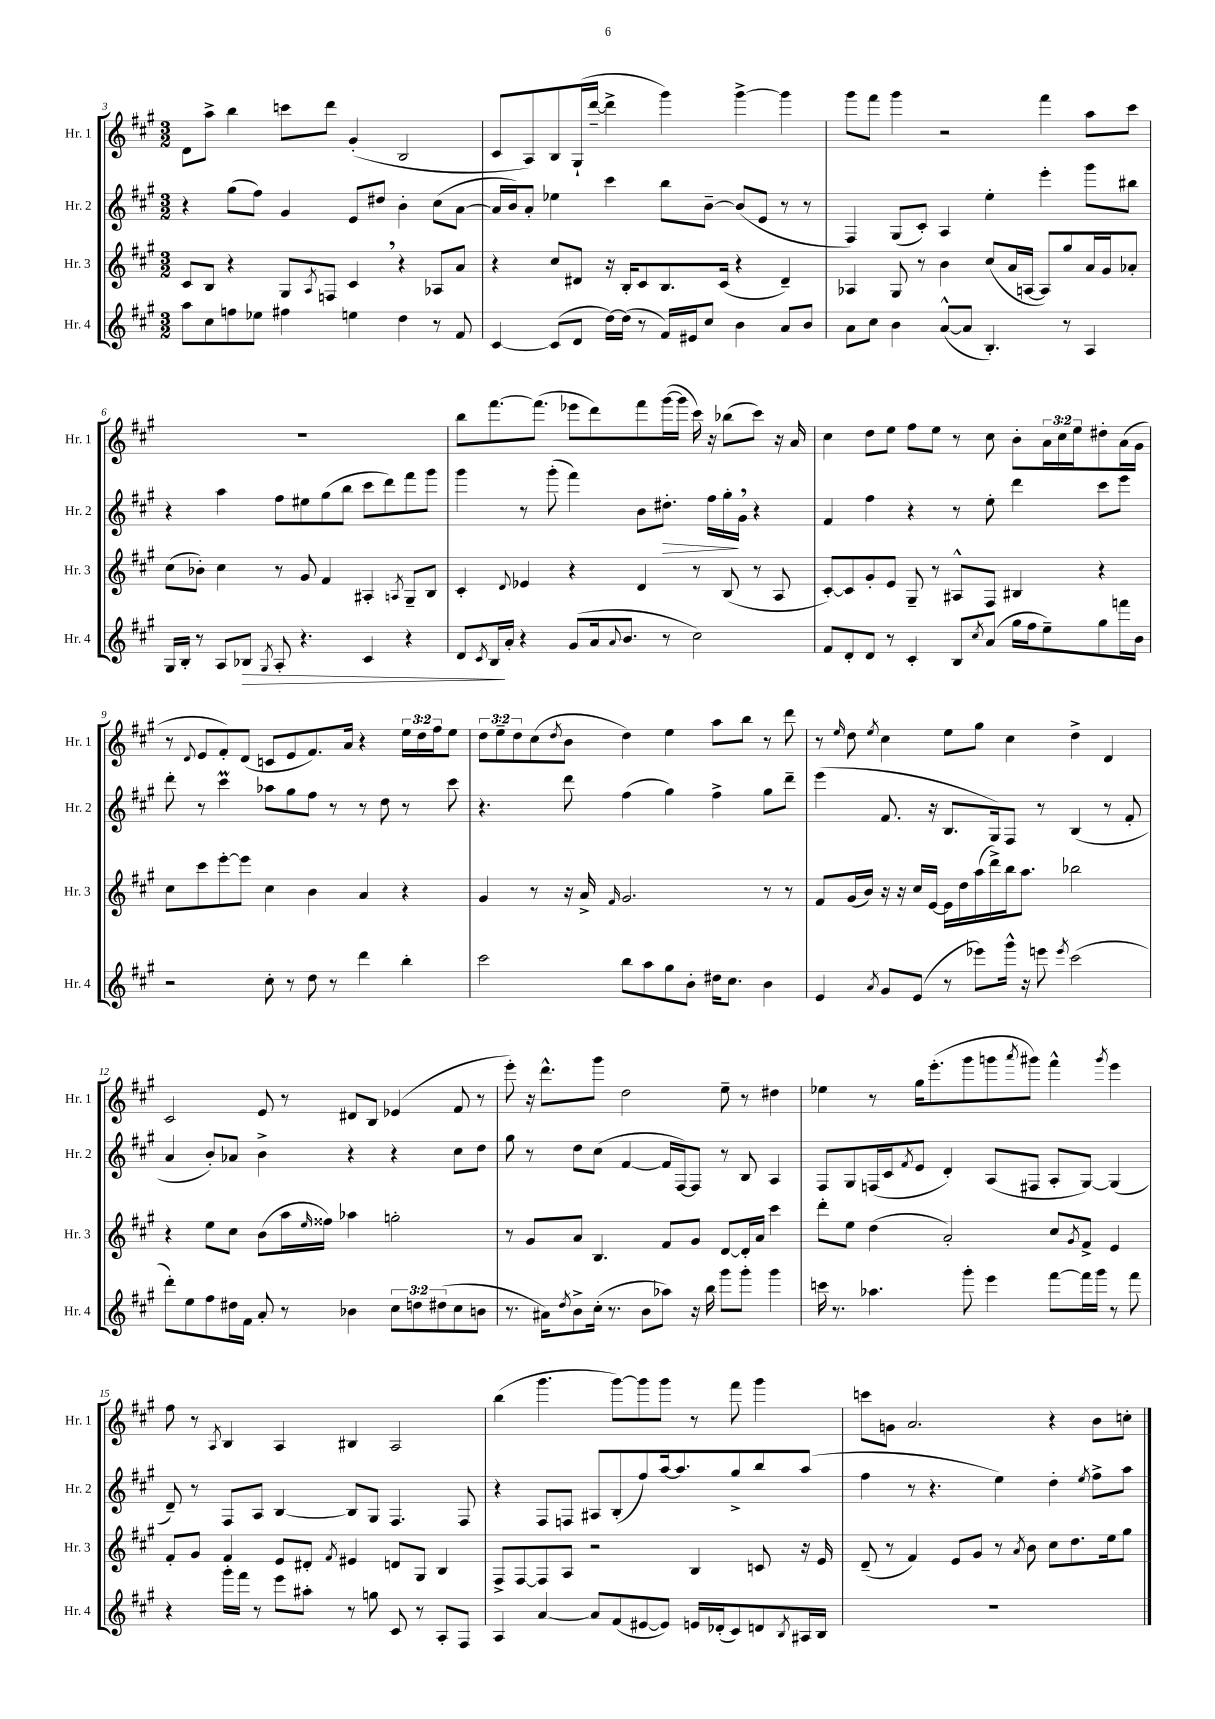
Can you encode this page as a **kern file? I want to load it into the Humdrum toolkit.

**kern	**kern	**kern	**kern
*staff4	*staff3	*staff2	*staff1
*clefG2	*clefG2	*clefG2	*clefG2
*k[f#c#g#]	*k[f#c#g#]	*k[f#c#g#]	*k[f#c#g#]
*M3/2	*M3/2	*M3/2	*M3/2
8aa	8c#	4r	8d
8cc#	8B	.	8aa^
8ff	4r	(8gg#	4bb
8ee-	.	8ff#)	.
4ff#	8G#	4g#	8ccc
.	8qA	.	.
.	8F	.	8ddd
4ee	4c#	8e	(4g#'
.	.	8dd#	.
4dd	4r	4b'	2B
8r	8A-	(8cc#	.
8f#	8a	[8a	.
=	=	=	=
[4c#	4r	16a]	8c#
.	.	16b)	.
.	.	8a'	8A)
(8c#]	8cc#	4ee-	8B
8d	8d#	.	(16G#`
.	.	.	[16ddd~
[16dd)	16r	4ccc#	4ddd^]
(16dd]	16B'	.	.
8r	8c#	.	.
16f#)	8.B	8bb	4ggg#)
16e#	.	.	.
8cc#	.	[8b~	.
.	(16c#	.	.
4b	4r	(8b]	[4ggg#^
.	.	8e	.
8a	4d#~)	8r	4ggg#]
8b	.	8r	.
=	=	=	=
8a	4A-	4F#)	8ggg#
8cc#	.	.	8fff#
4b	8G#	(8G#	4ggg#
.	8r	8c#')	.
([8a^^	4b	4A	2r
8a]	.	.	.
4.B')	(8cc#	4ee'	.
.	16a	.	.
.	[16A	.	.
.	8A])	4eee'	4fff#
8r	8gg#	.	.
4A	16a	8ggg#	8aa
.	16g#	.	.
.	8a-'	8bb#	8ccc#
=	=	=	=
16G#	(8cc#	4r	1.r
16B'	.	.	.
8r	8b-')	.	.
8A	4cc#	4aa	.
8B-	.	.	.
8qG#	.	.	.
8A'	8r	8ff#	.
4.r	8g#	8ee#	.
.	4f#	(8gg#	.
.	.	8bb	.
4c#	4A#'	8ccc#	.
.	.	8ddd)	.
.	8qA	.	.
4r	8G#~	8fff#	.
.	8B	8ggg#	.
=	=	=	=
8d	4c#'	4ggg#	8bb
8qc#	.	.	.
16B	.	.	[8.fff#
16a'	.	.	.
.	8qqd	.	.
4r	4e-	8r	.
.	.	.	(8.fff#]
.	.	(8ggg#'	.
(8g#	4r	4fff#)	8eee-
16a	.	.	8ddd)
8qqa	.	.	.
8.b	.	.	.
.	4d	8b	8fff#
8r	.	8.dd#'	([16ggg#
.	.	.	16ggg#]
2cc#)	8r	.	16ccc#)
.	.	16ff#	16r
.	(8B	16gg#'	(8bb-
.	.	16g#	.
.	8r	4r	8ccc#)
.	8A	.	16r
.	.	.	16a
=	=	=	=
8f#	[8c#')	4f#	4cc#
8d'	8c#]	.	.
8d	8g#'	4ff#	8dd
8r	8e	.	8ee
4c#'	8G#~	4r	8ff#
.	8r	.	8ee
8B	8A#^^	8r	8r
8qcc#	.	.	.
(8a	8F#	8ee'	8cc#
16gg#	4B#	4ddd	8b'
16ff#	.	.	.
8ee~)	.	.	24a
.	.	.	24cc#
.	.	.	24ee
8gg#	4r	8ccc#	8dd#'
16fff	.	8eee	(16a
16b	.	.	16g#
=	=	=	=
2r	8cc#	8ddd'	8r
.	.	.	8qqd
.	8ccc#	8r	8e
.	[8eee'	4ccc#	8f#')
.	8eee]	.	(8d
8cc#'	4cc#	8aa-	8c
8r	.	8gg#	8e
8dd	4b	8ff#	8.f#)
8r	.	8r	.
.	.	.	16a
4ddd	4a	8r	4r
.	.	8dd	.
4bb'	4r	8r	24ee
.	.	.	24dd
.	.	.	24ff#
.	.	8ccc#	8ee
=	=	=	=
2ccc#	4g#	4.r	12dd
.	.	.	12ee~
.	.	.	12dd
.	8r	.	(8cc#
.	.	.	8qdd
.	16r	8ddd	8b
.	16a^	.	.
.	16qqf#	.	.
8bb	2.g#	(4ff#	4dd)
8aa	.	.	.
8gg#	.	4gg#)	4ee
8b'	.	.	.
16dd#	.	4ff#^	8aa
8.cc#	.	.	.
.	.	.	8bb
4b	8r	8gg#	8r
.	8r	8ddd~	8ddd
=	=	=	=
4e	8f#	(4eee	8r
.	.	.	16qqee
.	(16g#	.	8dd
.	16b)	.	.
8qa	.	.	8qee
8g#	16r	8.f#	4cc#
.	16r	.	.
(8e	16cc#	.	.
.	[16e	16r	.
8r	16e]	8.B	8ee
.	16dd	.	.
8eee-)	(16aa	.	8gg#
.	16ddd^)	16G#)	.
16ggg#^^	16bb	8F#	4cc#
16r	8.aa	.	.
8eee	.	8r	.
8qeee	.	.	.
(2ccc#	2bb-	(4B	4dd^
.	.	8r	4d
.	.	8f#'	.
=	=	=	=
8ddd')	4r	4a	2c#
8ee	.	.	.
8ff#	8ee	8b')	.
16dd#	8cc#	8a-	.
16f#	.	.	.
8a'	(8b	4b^	8e
8r	16aa	.	8r
.	16qqee	.	.
.	16ff##)	.	.
4b-	4aa-	4r	8d#
.	.	.	8B
12cc#	2gg'	4r	(4e-
12dd	.	.	.
(12dd#	.	.	.
8cc#	.	8cc#	8f#
8b	.	8dd	8r
=	=	=	=
8.r	8r	8gg#	8eee')
.	8g#	8r	16r
16a#)	.	.	8.ddd^^
8qdd	.	.	.
8b^	8a	8dd	.
(16cc#'	4.B	(8cc#	8ggg#
8.r	.	.	.
.	.	[4f#	2dd
8b	.	.	.
8aa-)	8f#	16f#]	.
.	.	[16F#)	.
16r	8g#	8F#]	.
16bb	.	.	.
8ggg#	[8d	8r	8ee~
8ggg#'	16d']	8B	8r
.	16a	.	.
4ggg#	4ccc#	4A	4dd#
=	=	=	=
16ccc	8ddd'	8F#	4ee-
8.r	.	.	.
.	8ee	8G#	.
4.aa-	(4dd	(16F	8r
.	.	16c#	.
.	.	8qf#	.
.	.	8e	16gg#
.	.	.	(8.eee'
.	2a')	4d')	.
8ggg#'	.	.	8ggg#
4eee	.	(8A	8ggg
.	.	.	8qaaa
.	.	8F#	8ggg#)
[8fff#	8cc#	8A'	4fff#^^
.	8qg#	.	.
16fff#]	8f#^	[8G#)	.
16ggg#	.	.	.
.	.	.	8qggg#
8r	4e	(4G#]	4eee
8fff#	.	.	.
=	=	=	=
4r	8f#'	8d~)	8ff#
.	8g#	8r	8r
.	.	.	8qA
16ggg#'	4f#	8F#	4B
16fff#	.	.	.
8r	.	8A	.
8eee	8e	[4B	4A
8aa#'	8d#'	.	.
.	8qf#	.	.
8r	4e#	8B]	4B#
8gg	.	8G#	.
8c#	8d	4.F#	2A
8r	8G#	.	.
8A'	4B	.	.
8F#	.	8F#	.
=	=	=	=
4A	8F#^	4r	(4bb
.	[8F#	.	.
[4a	8F#]	8F#	4.ggg#
.	8A	8F	.
8a]	2r	8A#	.
(8f#	.	(8B'	[8ggg#)
[8e#	.	8ff#)	8ggg#]
8e#])	.	[16aa	8ggg#
.	.	8.aa]	.
16e	4B	.	8r
(16d-'	.	.	.
8c#)	.	8gg#^	8fff#
8d	8c	8bb	4ggg#
8qB	.	.	.
16A#	16r	(8aa	.
16B	16e	.	.
=	=	=	=
1.r	(8d~	4ff#	8ccc
.	8r	.	8g
.	4f#)	8r	2.a
.	.	4.r	.
.	8e	.	.
.	8g#	.	.
.	8r	4ee)	.
.	8qa	.	.
.	8b	.	.
.	8cc#	4dd'	4r
.	8.dd	.	.
.	.	8qee	.
.	.	8ff#^	8b
.	16ee	.	.
.	8gg#	8aa	8cc'
==	==	==	==
*-	*-	*-	*-
